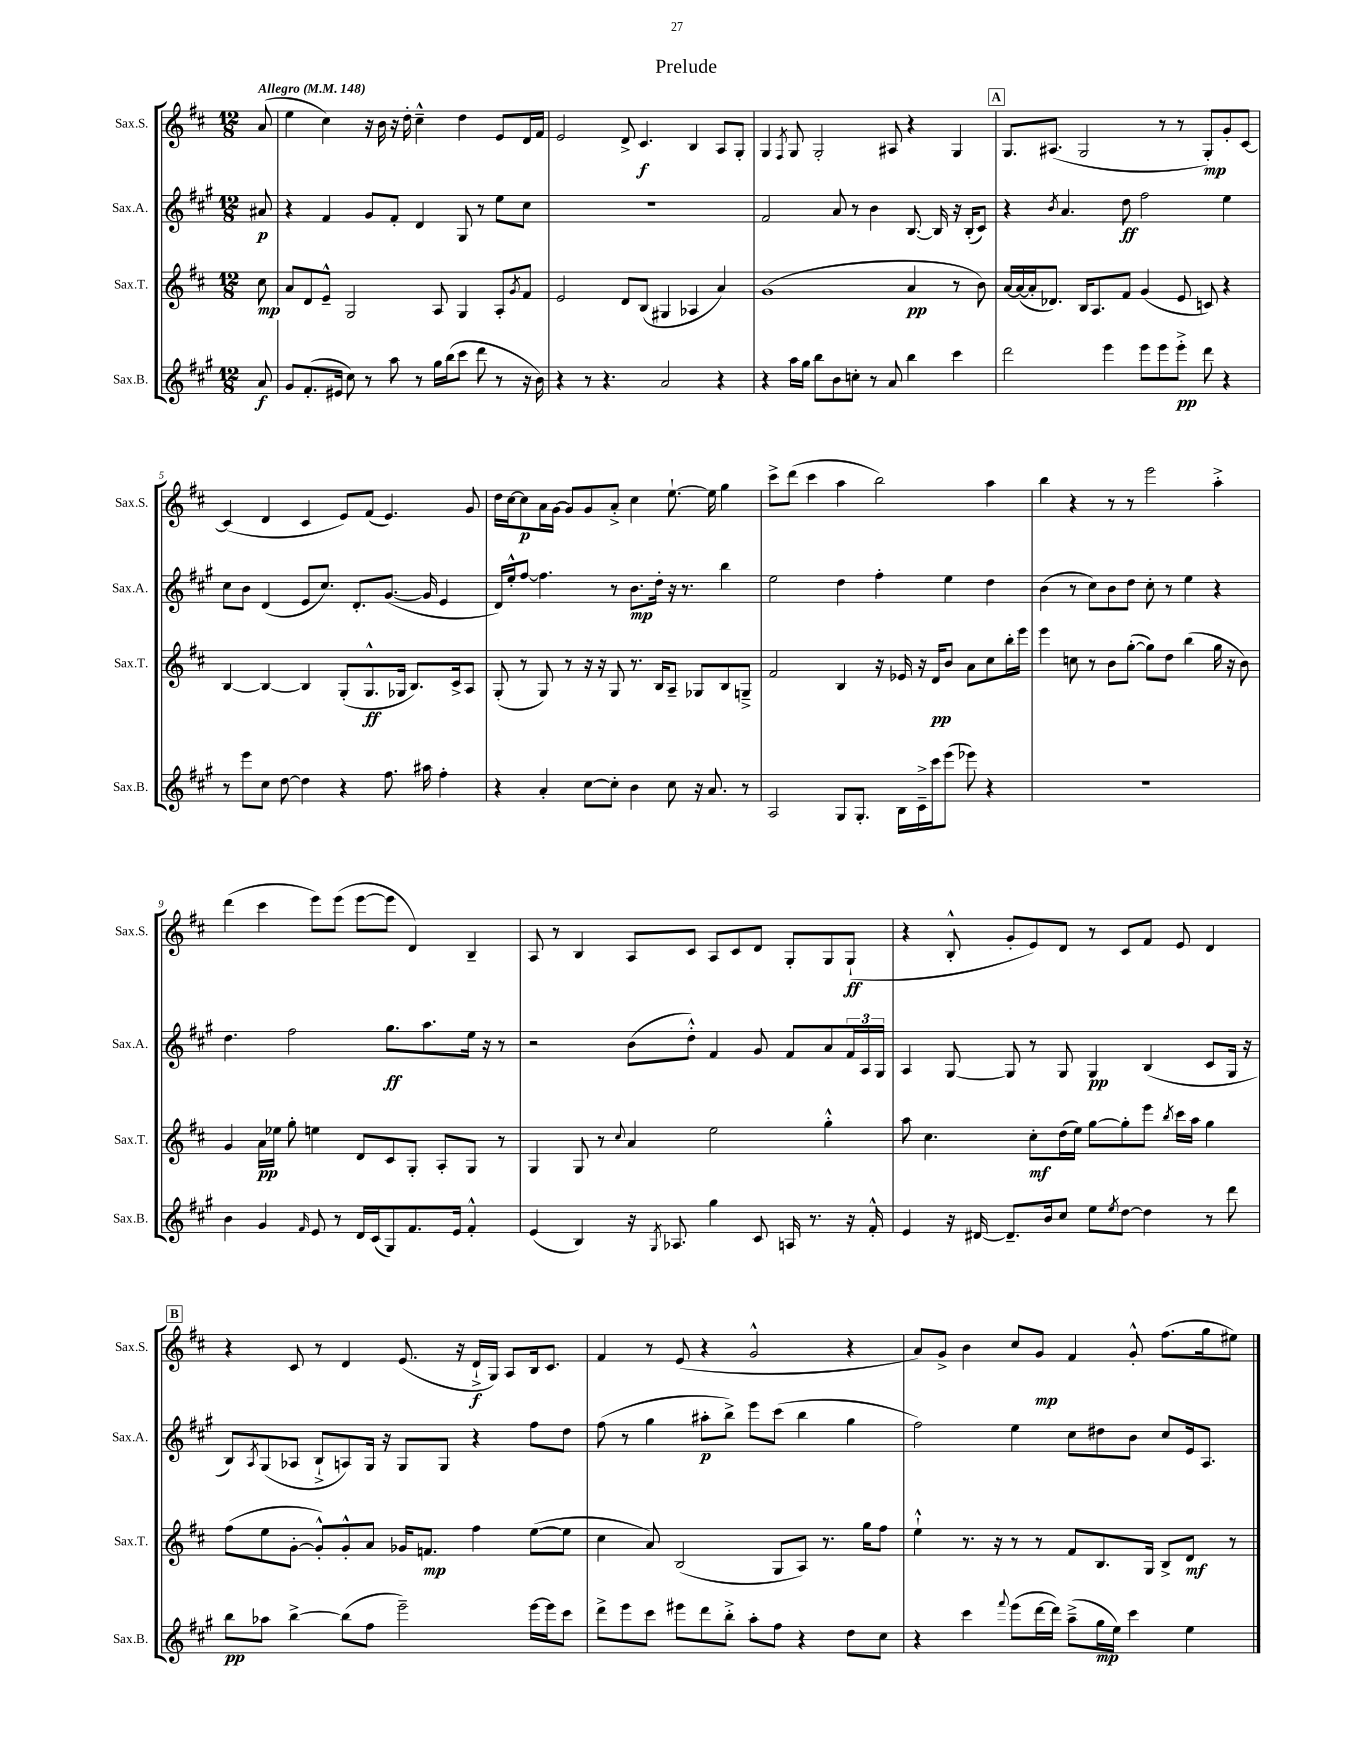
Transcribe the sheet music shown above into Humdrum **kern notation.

**kern	**dynam	**kern	**dynam	**kern	**dynam	**kern	**dynam
*part4	*part4	*part3	*part3	*part2	*part2	*part1	*part1
*staff4	*staff4	*staff3	*staff3	*staff2	*staff2	*staff1	*staff1
*I"Sax.B.	*	*I"Sax.T.	*	*I"Sax.A.	*	*I"Sax.S.	*
*I'Sax.B.	*	*I'Sax.T.	*	*I'Sax.A.	*	*I'Sax.S.	*
*clefG2	*	*clefG2	*	*clefG2	*	*clefG2	*
*k[f#c#g#]	*	*k[f#c#]	*	*k[f#c#g#]	*	*k[f#c#]	*
*M12/8	*	*M12/8	*	*M12/8	*	*M12/8	*
*MM148	*	*MM148	*	*MM148	*	*MM148	*
=	=	=	=	=	=	=	=
!	!	!	!	!	!	!LO:TX:a:B:t=Allegro	!
8a/	f	8cc#\	mp	8a#X/	p	(8a/	.
=1	=1	=1	=1	=1	=1	=1	=1
8g#/L	.	8a/L	.	4r	.	4ee\	.
(8.f#'/	.	8d/	.	.	.	.	.
.	.	8e~^^/J	.	4f#/	.	4cc#\)	.
16e#X/Jk	.	.	.	.	.	.	.
8cc#\)	.	2G/	.	.	.	.	.
8r	.	.	.	8g#/L	.	16r	.
.	.	.	.	.	.	16b\	.
8aa\	.	.	.	8f#'/J	.	16r	.
.	.	.	.	.	.	16dd'\	.
8r	.	.	.	4d/	.	4cc#~^^\	.
16gg#\LL	.	8A/	.	.	.	.	.
(16bb\J	.	.	.	.	.	.	.
8ccc#\J	.	4G/	.	8G#/	.	4dd\	.
8ddd\	.	.	.	8r	.	.	.
8r	.	8A'/L	.	8ee\L	.	8e/L	.
.	.	8qg/	.	.	.	.	.
16r	.	8f#/J	.	8cc#\J	.	16d/L	.
16b\)	.	.	.	.	.	16f#/JJ	.
=2	=2	=2	=2	=2	=2	=2	=2
4r	.	2e/	.	1.r	.	2e/	.
8r	.	.	.	.	.	.	.
4.r	.	.	.	.	.	.	.
.	.	8d/L	.	.	.	8d^/	.
.	.	(8B/J	.	.	.	4.c#/	f
2a/	.	4G#X/	.	.	.	.	.
.	.	4A-X/	.	.	.	4B/	.
4r	.	4a/)	.	.	.	8A/L	.
.	.	.	.	.	.	8G'/J	.
=3	=3	=3	=3	=3	=3	=3	=3
4r	.	(1g	.	2f#/	.	4G/	.
.	.	.	.	.	.	8qF#/	.
16aa\LL	.	.	.	.	.	8G/	.
16gg#\JJ	.	.	.	.	.	.	.
8bb\L	.	.	.	.	.	2G'/	.
8b\	.	.	.	8a/	.	.	.
8ccn'\J	.	.	.	8r	.	.	.
8r	.	.	.	4b\	.	.	.
8a/	.	.	.	.	.	8A#X/	.
4bb\	.	4a/	pp	[8.B/	.	4r	.
.	.	.	.	16B/]	.	.	.
4ccc#\	.	8r	.	16r	.	4G/	.
.	.	.	.	(16B'/KL	.	.	.
.	.	8b\)	.	8c#/J)	.	.	.
!!LO:REH:place=s1:t=A
=4	=4	=4	=4	=4	=4	=4	=4
2ddd\	.	[16a/LL	.	4r	.	8.G/L	.
.	.	(16a/_	.	.	.	.	.
.	.	16a'/J]	.	.	.	.	.
.	.	8.d-X/J)	.	.	.	(8.A#X/J	.
.	.	.	.	8qb/	.	.	.
.	.	.	.	4.a/	.	.	.
.	.	16B/KL	.	.	.	2G/	.
.	.	8.A/	.	.	.	.	.
4eee\	.	.	.	.	.	.	.
.	.	8f#/J	.	8dd\	ff	.	.
8eee\L	.	(4g/	.	2ff#\	.	.	.
8eee\	.	.	.	.	.	8r	.
8eee'^\J	pp	8e/	.	.	.	8r	.
8ddd\	.	8cn/)	.	.	.	8G'/L)	mp
4r	.	4r	.	4ee\	.	8g'/	.
.	.	.	.	.	.	[8c#/J	.
!!LO:LB:g=z
=5	=5	=5	=5	=5	=5	=5	=5
8r	.	[4B/	.	8cc#\L	.	(4c#/]	.
8eee\L	.	.	.	8b\J	.	.	.
8cc#\J	.	4B/_	.	(4d/	.	4d/	.
[8dd\	.	.	.	.	.	.	.
4dd\]	.	4B/]	.	8e/L	.	4c#/	.
.	.	.	.	8.cc#/J)	.	.	.
4r	.	(8G'/L	.	.	.	8e/L)	.
.	.	.	.	8.d'/L	.	.	.
.	.	8.G^^/	ff	.	.	(8f#/J	.
8.ff#\	.	.	.	([8.g#/J	.	4.e/)	.
.	.	16G-X/Jk	.	.	.	.	.
.	.	8.B/L)	.	.	.	.	.
16aa#X\	.	.	.	16g#/]	.	.	.
4ff#'\	.	.	.	4e/	.	.	.
.	.	16c#^/k	.	.	.	.	.
.	.	8A/J	.	.	.	8g/	.
=6	=6	=6	=6	=6	=6	=6	=6
4r	.	(8G'/	.	16d/LL)	.	16dd\LL	.
.	.	.	.	16ee'^^/J	.	[16cc#\J	.
.	.	8r	.	[8ff#/J	.	8cc#\]	p
4a'/	.	8G/)	.	4.ff#\]	.	16a\L	.
.	.	.	.	.	.	[16g\JJ	.
.	.	8r	.	.	.	8g/L]	.
[8cc#\L	.	16r	.	.	.	8g/	.
.	.	16r	.	.	.	.	.
8cc#'\J]	.	8G/	.	8r	.	8a'^/J	.
4b\	.	8.r	.	8.b\L	mp	4cc#\	.
.	.	16B/KL	.	16dd'\Jk	.	.	.
8cc#\	.	8A~/J	.	16r	.	[8.ee`\	.
.	.	.	.	8.r	.	.	.
16r	.	8G-X/L	.	.	.	.	.
8.a/	.	.	.	.	.	16ee\]	.
.	.	8B/	.	4bb\	.	4gg\	.
8r	.	8Gn~^/J	.	.	.	.	.
=7	=7	=7	=7	=7	=7	=7	=7
2A/	.	2f#/	.	2ee\	.	8ccc#^\L	.
.	.	.	.	.	.	(8ddd\J	.
.	.	.	.	.	.	4ccc#\	.
8G#/L	.	4B/	.	4dd\	.	4aa\	.
8.G#'/J	.	.	.	.	.	.	.
.	.	16r	.	4ff#'\	.	2bb\)	.
16B\LL	.	16e-X/	.	.	.	.	.
16c#~^\	.	16r	.	.	.	.	.
16ccc#\J	.	16d/KL	pp	.	.	.	.
(8eee\J	.	8b/J	.	4ee\	.	.	.
8eee-X\)	.	8a\L	.	.	.	.	.
4r	.	8cc#\	.	4dd\	.	4aa\	.
.	.	16bb'\L	.	.	.	.	.
.	.	16eee\JJ	.	.	.	.	.
=8	=8	=8	=8	=8	=8	=8	=8
1.r	.	4eee\	.	(4b\	.	4bb\	.
.	.	8ccn\	.	8r	.	4r	.
.	.	8r	.	8cc#\L)	.	.	.
.	.	8b\L	.	8b\	.	8r	.
.	.	([8gg'\J	.	8dd\J	.	8r	.
.	.	8gg\L])	.	8cc#'\	.	2eee\	.
.	.	8dd\J	.	8r	.	.	.
.	.	(4bb\	.	4ee\	.	.	.
.	.	16gg\	.	4r	.	4aa'^\	.
.	.	16r	.	.	.	.	.
.	.	8b\)	.	.	.	.	.
!!LO:LB:g=z
=9	=9	=9	=9	=9	=9	=9	=9
4b\	.	4g/	.	4.dd\	.	(4ddd\	.
4g#/	.	16a\LL	pp	.	.	4ccc#\	.
.	.	16ee-X\JJ	.	.	.	.	.
.	.	8gg'\	.	2ff#\	.	.	.
16qqf#/	.	.	.	.	.	.	.
8e/	.	4een\	.	.	.	8eee\L)	.
8r	.	.	.	.	.	(8eee\J	.
16d/LL	.	8d/L	.	.	.	[8eee\L	.
(16c#/J	.	.	.	.	.	.	.
8G#/)	.	8c#/	.	8.gg#\L	ff	8eee\J]	.
8.f#/	.	8G'/J	.	.	.	4d/)	.
.	.	.	.	8.aa\	.	.	.
.	.	8A'/L	.	.	.	.	.
16e/Jk	.	.	.	.	.	.	.
4f#'^^/	.	8G/J	.	16ee\Jk	.	4B~/	.
.	.	.	.	16r	.	.	.
.	.	8r	.	8r	.	.	.
=10	=10	=10	=10	=10	=10	=10	=10
(4e/	.	4G/	.	2r	.	8A/	.
.	.	.	.	.	.	8r	.
4B/)	.	8G/	.	.	.	4B/	.
.	.	8r	.	.	.	.	.
.	.	8qqcc#/	.	.	.	.	.
16r	.	4a/	.	(8b\L	.	8A/L	.
8qG#/	.	.	.	.	.	.	.
8.A-X/	.	.	.	.	.	.	.
.	.	.	.	8dd'^^\J)	.	8c#/J	.
4gg#\	.	2ee\	.	4f#/	.	8A/L	.
.	.	.	.	.	.	8c#/	.
8c#/	.	.	.	8g#/	.	8d/J	.
16An/	.	.	.	8f#/L	.	8G'/L	.
8.r	.	.	.	.	.	.	.
.	.	4gg'^^\	.	8a/	.	8G/	.
16r	.	.	.	24f#/L	.	(8G`/J	ff
.	.	.	.	24A/	.	.	.
16f#'^^/	.	.	.	.	.	.	.
.	.	.	.	24G#/JJ	.	.	.
=11	=11	=11	=11	=11	=11	=11	=11
4e/	.	8aa\	.	4A/	.	4r	.
.	.	4.cc#\	.	.	.	.	.
16r	.	.	.	[8G#/	.	8B'^^/	.
[16d#X/	.	.	.	.	.	.	.
8.d#~/L]	.	.	.	8G#/]	.	8g'/L	.
.	.	8cc#'\L	mf	8r	.	8e/)	.
16b/k	.	.	.	.	.	.	.
8cc#/J	.	(16dd\L	.	8G#/	.	8d/J	.
.	.	16ee\JJ)	.	.	.	.	.
8ee\L	.	[8gg\L	.	4G#/	pp	8r	.
8qee/	.	.	.	.	.	.	.
[8dd\J	.	8gg'\]	.	.	.	8c#/L	.
4dd\]	.	8eee\J	.	(4B/	.	8f#/J	.
.	.	8qbb/	.	.	.	.	.
.	.	16ccc#\LL	.	.	.	8e/	.
.	.	16aa\JJ	.	.	.	.	.
8r	.	4gg\	.	8c#/L	.	4d/	.
8ddd\	.	.	.	16G#/Jk	.	.	.
.	.	.	.	16r	.	.	.
!!LO:LB:g=z
!!LO:REH:place=s1:t=B
=12	=12	=12	=12	=12	=12	=12	=12
8bb\L	pp	(8ff#\L	.	8B/L)	.	4r	.
.	.	.	.	8qA/	.	.	.
8aa-X\J	.	8ee\	.	(8G#/	.	.	.
[4bb^\	.	[8g'\J	.	8A-X/J	.	8c#/	.
.	.	8g'^^/L])	.	8B`^/L	.	8r	.
(8bb\L]	.	8g'^^/	.	8An/)	.	4d/	.
8ff#\J	.	8a/J	.	16G#/Jk	.	.	.
.	.	.	.	16r	.	.	.
2eee~\)	.	16g-X/KL	.	8G#/L	.	(8.e/	.
.	.	8.fn/J	mp	.	.	.	.
.	.	.	.	8G#/J	.	.	.
.	.	.	.	.	.	16r	.
.	.	4ff#\	.	4r	.	16d`^/LL	f
.	.	.	.	.	.	16G/JJ)	.
.	.	.	.	.	.	8A/L	.
[16eee\LL	.	([8ee\L	.	8ff#\L	.	16B/k	.
16eee\J]	.	.	.	.	.	8.c#/J	.
8ccc#\J	.	8ee\J]	.	8dd\J	.	.	.
=13	=13	=13	=13	=13	=13	=13	=13
8ddd^\L	.	4cc#\	.	(8ff#\	.	4f#/	.
8eee\	.	.	.	8r	.	.	.
8ccc#\J	.	8a/)	.	4gg#\	.	8r	.
8eee#X\L	.	(2B/	.	.	.	(8e/	.
8ddd\	.	.	.	8aa#X'\L	p	4r	.
8bb'^\J	.	.	.	8bb^\J)	.	.	.
8aa'\L	.	.	.	8eee\L	.	2g^^/	.
8ff#\J	.	8G/L	.	(8ccc#\J	.	.	.
4r	.	8A/J)	.	4bb\	.	.	.
.	.	8.r	.	.	.	.	.
8dd\L	.	.	.	4gg#\	.	4r	.
.	.	16gg\KL	.	.	.	.	.
8cc#\J	.	8ff#\J	.	.	.	.	.
=14	=14	=14	=14	=14	=14	=14	=14
4r	.	4ee`^^\	.	2ff#\)	.	8a/L)	.
.	.	.	.	.	.	8g^/J	.
4ccc#\	.	8.r	.	.	.	4b\	.
.	.	16r	.	.	.	.	.
8qqfff#/	.	.	.	.	.	.	.
(8eee\L	.	8r	.	4ee\	.	8cc#/L	.
[16ddd\L	.	8r	.	.	.	8g/J	mp
16ddd\JJ])	.	.	.	.	.	.	.
(8aa~^\L	.	8f#/L	.	8cc#\L	.	4f#/	.
16gg#\L	mp	8.B/	.	8dd#X\	.	.	.
16ee\JJ)	.	.	.	.	.	.	.
4ccc#\	.	.	.	8b\J	.	8g'^^/	.
.	.	16G/Jk	.	.	.	.	.
.	.	8B^/L	.	8cc#/L	.	(8.ff#\L	.
4ee\	.	8d/J	mf	16e/k	.	.	.
.	.	.	.	8.A/J	.	16gg\k	.
.	.	8r	.	.	.	8ee#X\J)	.
==	==	==	==	==	==	==	==
*-	*-	*-	*-	*-	*-	*-	*-
